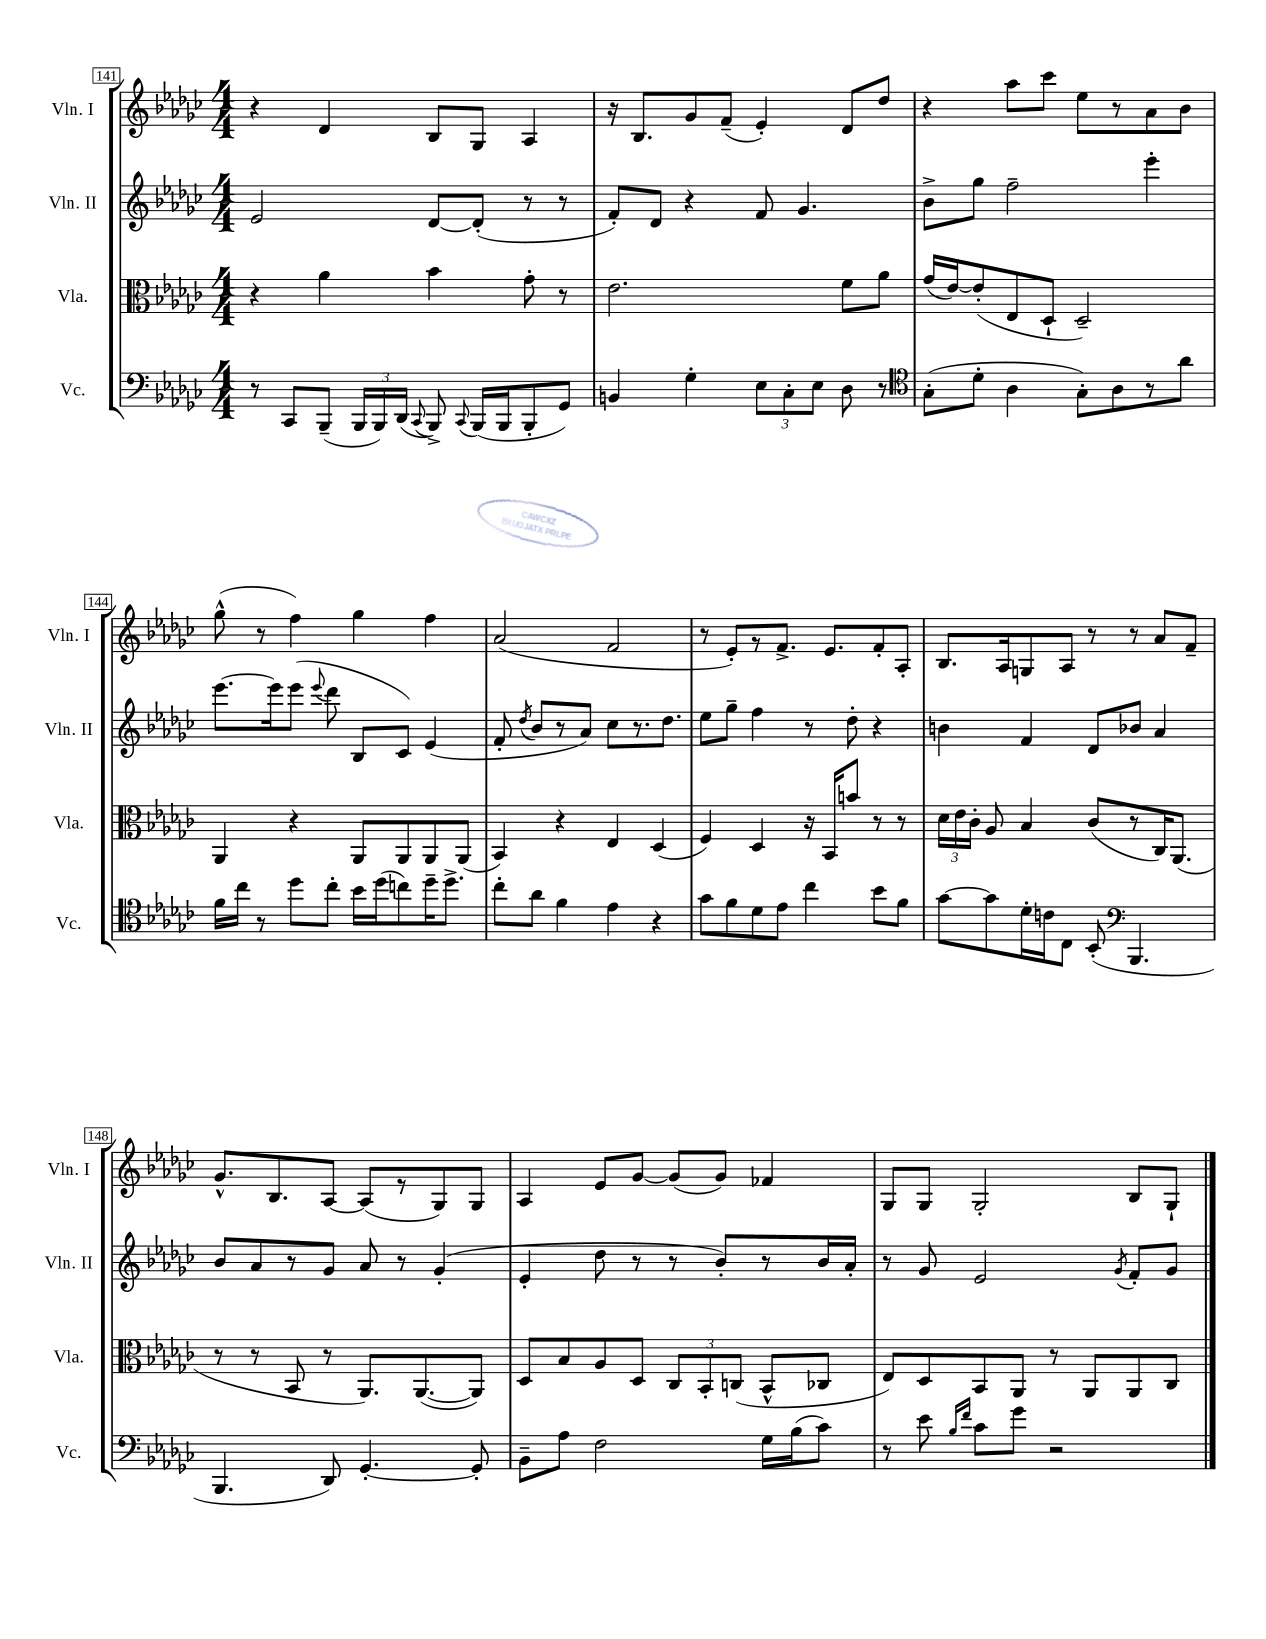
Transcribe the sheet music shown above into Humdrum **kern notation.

**kern	**kern	**kern	**kern
*part4	*part3	*part2	*part1
*staff4	*staff3	*staff2	*staff1
*I"Vc.	*I"Vla.	*I"Vln. II	*I"Vln. I
*I'Vc.	*I'Vla.	*I'Vln. II	*I'Vln. I
*clefF4	*clefC3	*clefG2	*clefG2
*k[b-e-a-d-g-c-]	*k[b-e-a-d-g-c-]	*k[b-e-a-d-g-c-]	*k[b-e-a-d-g-c-]
*M4/4	*M4/4	*M4/4	*M4/4
=141	=141	=141	=141
8r	4r	2e-/	4r
8CC-/L	.	.	.
(8BBB-~/J	4a-\	.	4d-/
24BBB-/LL	.	.	.
24BBB-/)	.	.	.
(24DD-/JJ	.	.	.
8qqCC-/	.	.	.
8BBB-^/)	4b-\	[8d-/L	8B-/L
8qqCC-/	.	.	.
(16BBB-/LL	.	(8d-'/J]	8G-/J
16BBB-/J	.	.	.
8BBB-'/	8g-'\	8r	4A-/
8GG-/J)	8r	8r	.
=142	=142	=142	=142
4BBn/	2.e-\	8f'/L)	16r
.	.	.	8.B-/L
.	.	8d-/J	.
4G-'\	.	4r	8g-/
.	.	.	(8f~/J
12E-\L	.	8f/	4e-'/)
12C-'\	.	.	.
.	.	4.g-/	.
12E-\J	.	.	.
8D-\	8f\L	.	8d-/L
8r	8a-\J	.	8dd-/J
=143	=143	=143	=143
*clefC4	*	*	*
(8G-'\L	(16g-/LL	8b-^\L	4r
.	[16e-/J)	.	.
8d-'\J	(8e-'/]	8gg-\J	.
4A-\	8E-/	2ff~\	8aa-\L
.	8D-`/J	.	8ccc-\J
8G-'\L)	2D-~/)	.	8ee-\L
8A-\	.	.	8r
8r	.	4eee-'\	8a-\
8a-\J	.	.	8b-\J
!!LO:LB:g=z
=144	=144	=144	=144
16f\LL	4AA-/	[8.eee-\L	(8gg-^^\
16cc-\JJ	.	.	.
8r	.	.	8r
.	.	16eee-\k]	.
8dd-\L	4r	(8eee-\J	4ff\)
.	.	8qqeee-/	.
8cc-'\J	.	8ddd-\	.
16b-\LL	8AA-/L	8B-/L	4gg-\
(16dd-\J	.	.	.
8ccn\)	8AA-/	8c-/J)	.
16dd-~\K	8AA-/	(4e-/	4ff\
8.dd-^\J	.	.	.
.	(8AA-/J	.	.
=145	=145	=145	=145
8cc-'\L	4BB-/)	8f'/	(2a-/
.	.	8qdd-/	.
8a-\J	.	8b-/L	.
4f\	4r	8r	.
.	.	8a-/J)	.
4e-\	4E-/	8cc-\L	2f/
.	.	8.r	.
4r	(4D-/	.	.
.	.	8.dd-\J	.
=146	=146	=146	=146
8g-\L	4F/)	8ee-\L	8r
8f\	.	8gg-~\J	8e-'/L)
8d-\	4D-/	4ff\	8r
8e-\J	.	.	8.f^/J
4cc-\	16r	8r	.
.	16BB-/KL	.	8.e-/L
.	8bn/J	8dd-'\	.
8b-\L	8r	4r	8f'/
8f\J	8r	.	8A-'/J
=147	=147	=147	=147
[8g-\L	24d-\LL	4bn\	8.B-/L
.	24e-\	.	.
.	24c-'\JJ	.	.
8g-\]	8A-/	.	.
.	.	.	16A-/k
16d-'\L	4B-/	4f/	8Gn/
16cn\J	.	.	.
8C-\J	.	.	8A-/J
(8BB-'/	(8c-/L	8d-/L	8r
*clefF4	*	*	*
4.BBB-/	8r	8b-X/J	8r
.	16C-/K)	4a-/	8a-/L
.	(8.AA-/J	.	.
.	.	.	8f~/J
!!LO:LB:g=z
=148	=148	=148	=148
4.BBB-/	8r	8b-/L	8.g-^^/L
.	8r	8a-/	.
.	.	.	8.B-/
.	8BB-/	8r	.
8DD-/)	8r	8g-/J	[8A-/J
[4.GG-'/	8.AA-/L)	8a-/	(8A-/L]
.	.	8r	8r
.	([8.AA-/	.	.
.	.	(4g-'/	8G-/)
8GG-'/]	8AA-/J])	.	8G-/J
=149	=149	=149	=149
8BB-~\L	8D-/L	4e-'/	4A-/
8A-\J	8B-/	.	.
2F\	8A-/	8dd-\	8e-/L
.	8D-/J	8r	[8g-/J
.	12C-/L	8r	(8g-/L]
.	12BB-'/	.	.
.	.	8b-'/L)	8g-/J)
.	(12Cn/J	.	.
16G-\LL	8BB-^^/L	8r	4f-X/
(16B-\J	.	.	.
8c-\J)	8C-X/J	16b-/L	.
.	.	16a-'/JJ	.
=150	=150	=150	=150
8r	8E-/L)	8r	8G-/L
8e-\	8D-/	8g-/	8G-/J
16qqB-/LL	.	.	.
16qqf/JJ	.	.	.
8c-\L	8BB-/	2e-/	2G-'/
8g-\J	8AA-/J	.	.
2r	8r	.	.
.	8AA-/L	.	.
.	.	8qg-/	.
.	8AA-/	8f'/L	8B-/L
.	8C-/J	8g-/J	8G-`/J
==	==	==	==
*-	*-	*-	*-
